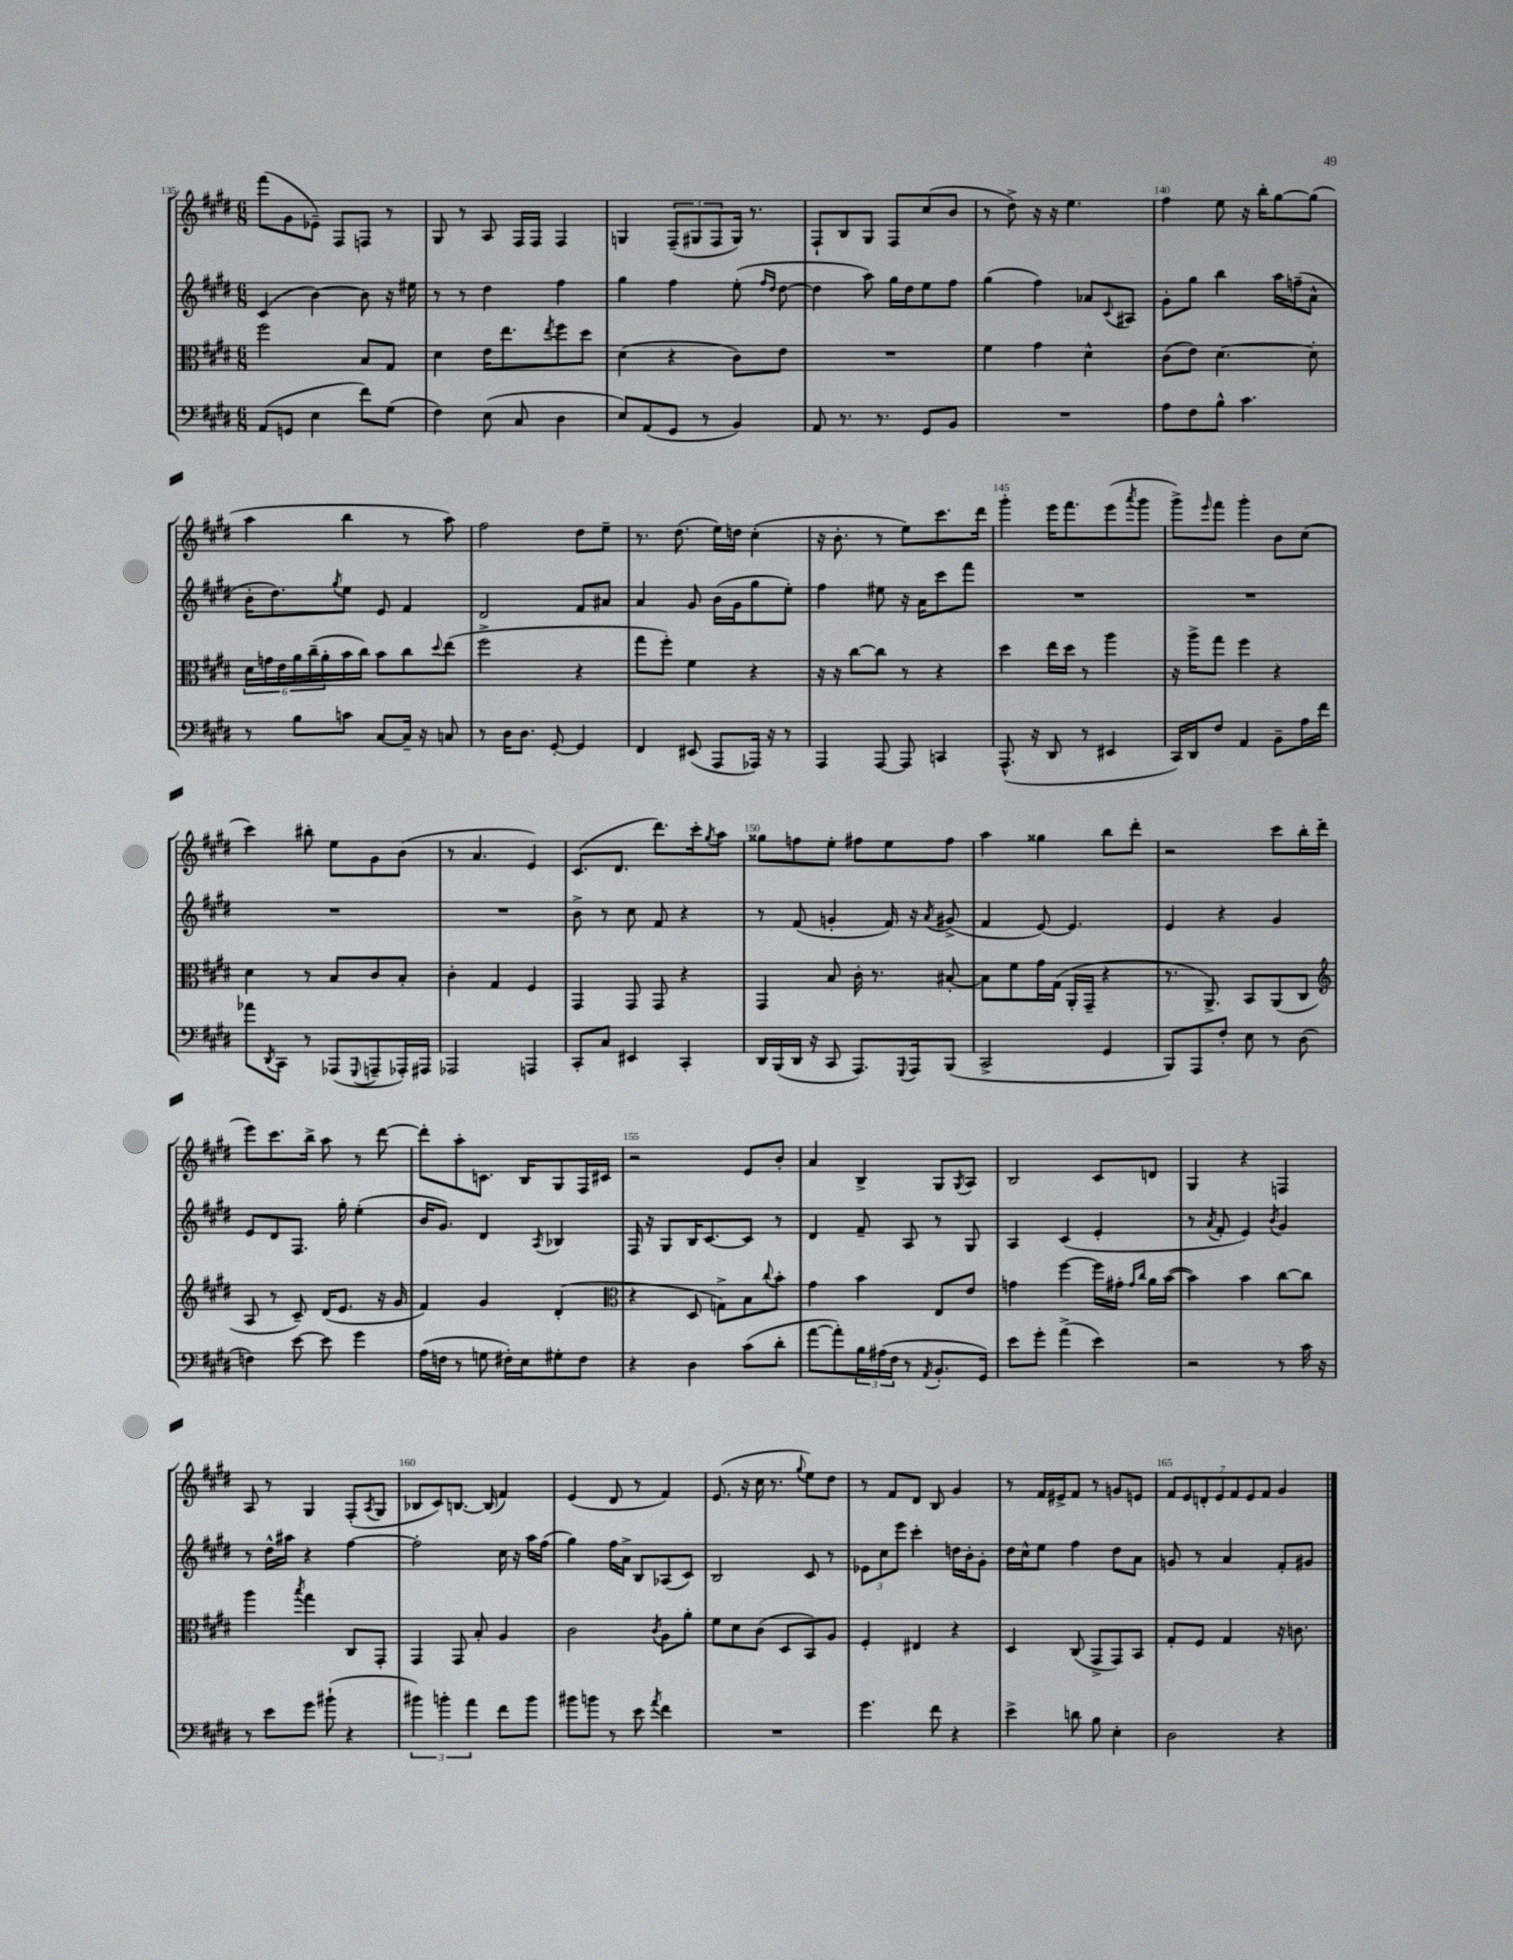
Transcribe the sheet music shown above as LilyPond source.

<<
\new StaffGroup <<
\new Staff = "s0" {
    \clef treble \key e \major \numericTimeSignature \time 6/8
    fis'''8( gis'8 ees'8--) fis8 f8 r8 |
    gis8 r8 a8 fis16 fis16 fis4 |
    g4 \tuplet 3/2 { fis8--( gis8 fis8 } gis16) r8. |
    fis8-! b8 gis8 fis8 cis''8( b'8 |
    r8 dis''8->) r16 r16 e''4. |
    fis''4 e''8 r16 b''16-. gis''8~ gis''8( |
    a''4 b''4 r8 a''8) |
    fis''2 dis''8 e''8-- |
    r8. dis''8.( e''16) d''16 cis''4-.( |
    r16 b'8.-. r8 e''8) cis'''8. dis'''16 |
    gis'''4-. e'''16 fis'''8. e'''8( \acciaccatura { a'''8 } gis'''8 |
    gis'''8->) \grace { e'''16 } fis'''8 gis'''4-. b'8 cis''8( |
    cis'''4) bis''8-. e''8 gis'8 b'8( |
    r8 a'4. e'4) |
    cis'8.( dis'8. dis'''8.) cis'''16-. \acciaccatura { gis''8 } a''8 |
    gisis''8 f''8 e''8-. fis''8 e''8 fis''8 |
    a''4 gisis''4 b''8 dis'''8-. |
    r2 cis'''8 b''16-. dis'''16( |
    e'''8) cis'''8. b''16-> a''8 r8 dis'''8~ |
    dis'''8-. a''8-. c'8. b16 gis8 fis16 cis'16 |
    r2 e'8 b'8-. |
    a'4 b4-> gis8 \acciaccatura { gis8 } a8 |
    b2 cis'8 d'8 |
    gis4 r4 f4 |
    a8 r8 gis4 fis8-.( \acciaccatura { a8 } gis8 |
    bes8 cis'8) b8.~ b16( fis'4) |
    e'4( dis'8 r8 fis'4) |
    e'8.( r16 cis''16 r8. \appoggiatura { gis''8 } e''8) dis''8 |
    r8 fis'8 dis'8 b8 gis'4 |
    r8 fis'16 eis'16-> fis'8 r8 g'8 e'8 |
    \tuplet 7/4 { fis'8 e'8 d'8-. e'8 fis'8 e'8 fis'8 } gis'4 \bar "|." |
}
\new Staff = "s1" {
    \clef treble \key e \major \numericTimeSignature \time 6/8
    cis'4( b'4~) b'8 r16 eis''16 |
    r8 r8 dis''4 fis''4 |
    gis''4 fis''4 e''8-.( \grace { fis''16 dis''16 } dis''8~ |
    dis''4 a''8) gis''16 dis''16 e''8 fis''8 |
    gis''4( fis''4) aes'8 \appoggiatura { cis'8 } ais8 |
    gis'8-. gis''8 b''4 a''16 f''16--( a'8-^ |
    b'16-. dis''8.) \acciaccatura { gis''8 } e''8 e'8 fis'4 |
    dis'2 fis'8 ais'8 |
    a'4 gis'8 b'16( gis'16 gis''8 e''8-.) |
    fis''4 eis''8 r16 a'16 cis'''8 fis'''8 |
    R2. |
    R2. |
    R2. |
    R2. |
    b'8-> r8 cis''8 fis'8 r4 |
    r8 fis'8( g'4-. fis'16) r16 \acciaccatura { a'8 } gis'8->( |
    fis'4 e'8~) e'4. |
    e'4 r4 gis'4 |
    e'8 dis'8 fis8. gis''16-. e''4-.( |
    b'16 gis'8.) dis'4 \acciaccatura { a8 } bes4 |
    fis16 r16 gis8 b16 cis'8.~ cis'8 r8 |
    dis'4 fis'8-- a8 r8 gis8 |
    a4 cis'4( e'4-. |
    r8 \acciaccatura { a'8 } fis'8-. e'4) \acciaccatura { b'8 } gis'4 |
    r8 dis''16-^ ais''16 r4 fis''4~ |
    fis''2-. cis''16 r16 a''16 fis''16( |
    gis''4) fis''16 a'16-> b8 aes8( cis'8) |
    b2 cis'8 r8 |
    \tuplet 3/2 { ees'8 cis''8 e'''8 } cis'''4-. d''16 b'16-. gis'8-. |
    dis''16 cis''16-^ e''8 fis''4 dis''8 a'8 |
    g'8 r8 a'4 fis'8-. gis'8 \bar "|." |
}
\new Staff = "s2" {
    \clef alto \key e \major \numericTimeSignature \time 6/8
    fis''2 b8 gis8 |
    dis'4 e'16 e''8. \acciaccatura { e''8 } fis''8 dis''8 |
    dis'4( r4 cis'8) e'8 |
    R2. |
    fis'4 gis'4 dis'4-^ |
    cis'8( e'8) dis'4.~ dis'8-. |
    \tuplet 6/4 { dis'16 g'16 e'16 a'16 cis''16--( a'16-. } b'16 cis''16) b'8 cis''8 \appoggiatura { dis''8 } e''8( |
    fis''2-> r4 |
    gis''8 fis''8-.) fis'4 r4 |
    r16 r16 cis''8~ cis''8 r8 r4 |
    dis''4 e''16 dis''16 r8 a''4 |
    r16 a''16-> gis''8 fis''4 r4 |
    dis'4 r8 b8 cis'8 b8-. |
    cis'4-. gis4 fis4 |
    gis,4 gis,8 gis,8 r4 |
    gis,4 b8 cis'16-. r8. bis8~-. |
    bis8 fis'8 gis'16 gis16( a,16-. gis,16-- r4 |
    r8. a,8.->) b,8 a,8( cis8 |
    \clef treble a8 r8 cis'8--) dis'16( e'8. r16 gis'16 |
    fis'4) gis'4 dis'4-.( |
    \clef alto r4 dis8 g8->) b8 \appoggiatura { cis''8 } b'8-. |
    gis'4 b'4 e8 e'8 |
    g'4 fis''4~ fis''16 gis'16-. \grace { gis'16 cis''16 } a'16 b'16~( |
    b'4) b'4 cis''8~ cis''8 |
    a''4 \acciaccatura { b''8 } gis''4 cis8 gis,8-. |
    gis,4 gis,8 b8-. a4 |
    cis'2 \acciaccatura { cis'8 } a8 a'8-. |
    fis'8 dis'8 cis'8( dis8 b,8) a8 |
    fis4-. eis4 r4 |
    dis4 cis8( gis,8-> gis,8) b,8 |
    gis8-. fis8 gis4 r16 c'8. \bar "|." |
}
\new Staff = "s3" {
    \clef bass \key e \major \numericTimeSignature \time 6/8
    a,8( g,8 e4 fis'8) gis8( |
    fis4) e8( cis8 dis4 |
    e8) a,8( gis,8 r8 b,4) |
    a,8 r8. r8. gis,8 b,8 |
    R2. |
    a8 fis8 b8-^ cis'4. |
    r8 b8 c'8 cis8~ cis16-- r16 c8 |
    r8 dis16 dis8. gis,8~-. gis,4 |
    fis,4 eis,8( a,,8 aes,,16) r16 r8 |
    a,,4 a,,8~ a,,8 c,4 |
    a,,8.-^( r16 dis,8 r8 eis,4 |
    cis,16) dis,16 fis8 a,4 b,8-- a16 fis'16 |
    aes'8 \acciaccatura { dis,8 } cis,8 r8 aes,,8( \appoggiatura { gis,,8 } a,,8-- aes,,16-.) ais,,16 |
    aes,,2 a,,4 |
    cis,8-. cis8 eis,4 cis,4-. |
    dis,16 b,,16( dis,16 r16 cis,8 a,,8.) \appoggiatura { gis,,8 } a,,16 b,,8( |
    cis,2-> gis,4 |
    b,,8) a,,8 fis8-. e8 r8 dis8( |
    f4) e'8~ e'8 gis'4 |
    a16( f16 r8 g8 fis16-.) e16 gis8-. fis8 |
    r4 dis4 cis'8( dis'8-. |
    a'8~ a'8-.) \tuplet 3/2 { b16 ais16( fis16 } r8 \acciaccatura { a,8 } b,8.-. gis,16) |
    e'8 gis'8-. a'4->( e'4) |
    r2 r8 cis'16 r16 |
    r8 e'8 gis'8 bis'8-!( r4 |
    \tuplet 3/2 { bis'4) b'4-. a'4 } fis'8 b'8 |
    bis'8 b'8 r8 e'8 \acciaccatura { a'8 } fis'4 |
    R2. |
    gis'4. fis'8 r4 |
    e'4-> d'8 b8 e4-. |
    dis2 r4 \bar "|." |
}
>>
>>
\layout { \context { \Score currentBarNumber = #135 \override BarNumber.break-visibility = ##(#f #t #t) barNumberVisibility = #(every-nth-bar-number-visible 5) } }
